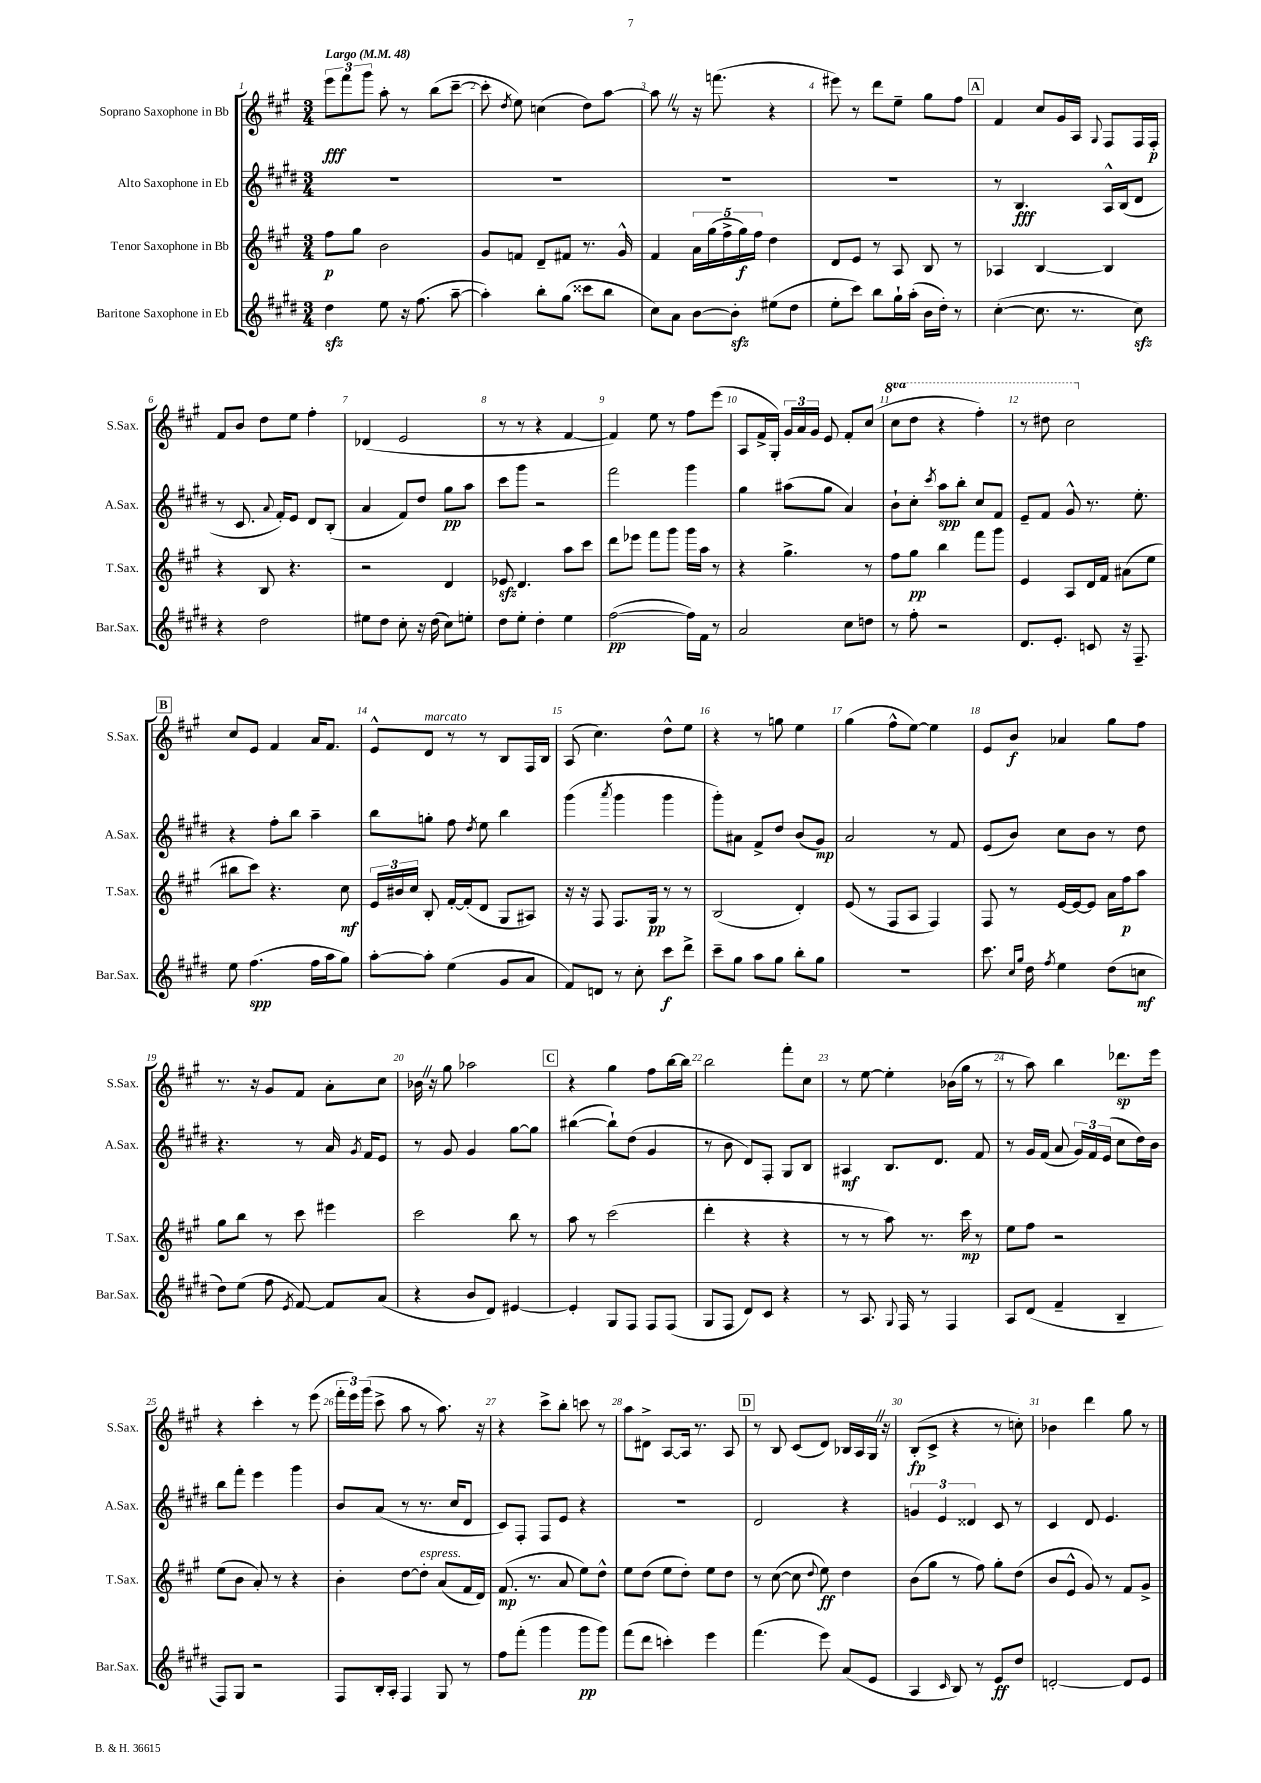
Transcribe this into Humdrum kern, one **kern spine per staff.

**kern	**kern	**kern	**kern
*staff4	*staff3	*staff2	*staff1
*clefG2	*clefG2	*clefG2	*clefG2
*k[f#c#g#d#]	*k[f#c#g#]	*k[f#c#g#d#]	*k[f#c#g#]
*M3/4	*M3/4	*M3/4	*M3/4
*MM48	*MM48	*MM48	*MM48
4dd#	8ff#	2.r	12eee
.	.	.	12fff#
.	8gg#	.	.
.	.	.	12ggg#
8ee	2b	.	8aa'
16r	.	.	8r
(8.ff#	.	.	.
.	.	.	(8bb
[8aa~	.	.	[8ccc#~
=	=	=	=
4aa'])	8g#	2.r	8ccc#']
.	.	.	8qdd
.	8f	.	8ee)
8bb'	8d~	.	(4cc
(8gg#	8f#	.	.
8ccc##	8.r	.	8dd)
8bb	.	.	[8aa
.	16g#^^	.	.
=	=	=	=
8cc#)	4f#	2.r	8aa]
8a	.	.	8r
[8b	20a	.	16r
.	(20gg#	.	.
.	.	.	(8.fff
.	20ff#^	.	.
8b']	.	.	.
.	20gg#)	.	.
.	20ff#	.	.
(8ee#	4dd	.	4r
8dd#	.	.	.
=	=	=	=
8ee'	8d	2.r	8eee#)
8ccc#)	8e	.	8r
8bb	8r	.	8ddd
16gg#`	8A	.	8ee~
(16aa'	.	.	.
16b	8B	.	8gg#
16dd#')	.	.	.
8r	8r	.	8ff#
=	=	=	=
([4cc#'	4A-	8r	4f#
.	.	4.B	.
8.cc#]	[4B	.	8cc#
.	.	.	16g#
8.r	.	.	16A
.	.	.	8qqG#
.	4B]	16A^^	8F#
.	.	(16B	.
8cc#)	.	8d#	16F#
.	.	.	16F#'
=	=	=	=
4r	4r	8r	8f#
.	.	8.c#	8b
2dd#	8B	.	8dd
.	.	8qqa	.
.	.	16f#')	.
.	4.r	8e	8ee
.	.	8d#	4ff#'
.	.	(8B'	.
=	=	=	=
8ee#	2r	4a	(4d-
8dd#	.	.	.
8cc#'	.	8f#)	2e
16r	.	8dd#	.
(16dd#	.	.	.
8cc#)	4d	8gg#	.
8ee'	.	8aa	.
=	=	=	=
8dd#	8e-	8ccc#	8r
8ee'	4.d	8ggg#	8r
4dd#'	.	2r	4r
4ee	8aa	.	[4f#
.	8ccc#	.	.
=	=	=	=
([2ff#	8ddd	2fff#	4f#])
.	8eee-	.	.
.	8fff#	.	8ee
.	8ggg#	.	8r
16ff#])	16ggg#	4ggg#	8ff#
16f#	16aa	.	.
8r	8r	.	(8eee
=	=	=	=
2a	4r	4gg#	8A
.	.	.	16f#^
.	.	.	16G#')
.	4.gg#^	(8aa#	24g#
.	.	.	24a
.	.	.	24g#
.	.	8gg#	8e
8cc#	.	4a)	8f#'
8dd	8r	.	(8cc#
=	=	=	=
8r	8ff#	8b`	8ccc#
8ff#'	8gg#	8cc#'	8ddd
.	.	8qccc#	.
2r	4bb	8aa	4r
.	.	8bb'	.
.	8fff#	8cc#	4fff#')
.	8ggg#	8f#	.
=	=	=	=
8.d#	4e	8e~	8r
.	.	8f#	8ddd#
8.e'	.	.	.
.	8A	8g#^^	2ccc#
8c	16d	8.r	.
.	16f#	.	.
16r	(8a#	.	.
8.F#~	.	8.ee'	.
.	8ee	.	.
=	=	=	=
8ee	8bb#	4r	8cc#
(4.ff#	8ccc#)	.	8e
.	4.r	8ff#'	4f#
.	.	8bb	.
16ff#	.	4aa~	16a
16aa	.	.	8.f#
8gg#)	8cc#	.	.
=	=	=	=
[8aa'	24e	8bb	8e^^
.	24b#	.	.
.	24cc#	.	.
8aa']	8B'	8gg'	8d
(4ee	[16f#'	8ff#	8r
.	(16f#']	.	.
.	.	8qdd#	.
.	8d	8ee	8r
8g#	8G#	4bb	8B
8a	8A#)	.	16F#
.	.	.	16B
=	=	=	=
8f#)	16r	(4ggg#	(8A
.	16r	.	.
8d	8F#	.	4.cc#)
.	.	8qaaa	.
8r	8.F#	4ggg#	.
8cc#'	.	.	.
.	16G#	.	.
8ccc#	8r	4ggg#	8dd^^
8ddd#^	8r	.	8ee
=	=	=	=
8ccc#~	(2B	8ggg#')	4r
8gg#	.	8a#	.
8aa	.	8f#^	8r
8gg#	.	8dd#	8gg
8bb'	4d')	(8b	4ee
8gg#	.	8g#)	.
=	=	=	=
2.r	(8e	2a	(4gg#
.	8r	.	.
.	8F#	.	8ff#^^
.	8A	.	[8ee)
.	4F#)	8r	4ee]
.	.	8f#	.
=	=	=	=
8.ccc#	8F#	(8e	8e
.	8r	8b)	8b
16qqcc#	.	.	.
16qqgg#	.	.	.
16dd#	.	.	.
8qff#	.	.	.
4ee	[16e	8cc#	4a-
.	16e_	.	.
.	8e]	8b	.
(8dd#	16a	8r	8gg#
.	16ff#	.	.
8cc	8aa	8dd#	8ff#
=	=	=	=
8dd#)	8gg#	4.r	8.r
(8ee	8bb	.	.
.	.	.	16r
8ff#	8r	.	8g#
8qe	.	.	.
[8f#)	8ccc#	8r	8f#
8f#]	4eee#	16a	8a'
.	.	8qg#	.
.	.	16f#	.
(8a	.	8e	8cc#
=	=	=	=
4r	2ccc#	8r	16b-
.	.	.	16r
.	.	8g#	8gg#
8b	.	4g#	2aa-
8d#)	.	.	.
[4e#	8bb	[8gg#	.
.	8r	8gg#]	.
=	=	=	=
4e#']	8aa	([4bb#	4r
.	8r	.	.
8G#	(2ccc#	8bb#`])	4gg#
8F#	.	(8dd#	.
8F#	.	4g#	8ff#
(8F#	.	.	[16bb
.	.	.	16bb]
=	=	=	=
8G#	4ddd'	8r	2bb
8F#	.	8b	.
8d#)	4r	8d#)	.
8c#	.	8F#'	.
4r	4r	8G#	8fff#'
.	.	8B	8cc#
=	=	=	=
8r	8r	4A#	8r
8.A	8r	.	[8ee
.	8aa)	8.B	4ee']
8qqG#	.	.	.
16F#	.	.	.
8r	8.r	.	.
.	.	8.d#	.
4F#	.	.	(16b-
.	16ccc#	.	16gg#
.	8r	8f#	8r
=	=	=	=
8A	8ee	8r	8r
(8d#	8ff#	16g#	8aa)
.	.	(16f#	.
4f#~	2r	8a	4bb
.	.	24g#)	.
.	.	24f#	.
.	.	(24e	.
4B~	.	8cc#	8.ddd-
.	.	16dd#)	.
.	.	16b	16eee
=	=	=	=
8F#)	(8ee	8bb	4r
8G#	8b	8fff#'	.
2r	8a')	4eee	4ccc#'
.	8r	.	.
.	4r	4ggg#	8r
.	.	.	(8eee
=	=	=	=
8F#	4b'	8b	24fff#'
.	.	.	24eee)
.	.	.	(24ggg#
16B'	.	(8a	8ccc#^
16A'	.	.	.
4F#	[8dd	8r	8aa
.	8dd']	8.r	8r
8G#	(8a	.	8.aa)
.	.	16cc#	.
8r	16f#	8d#	.
.	16d)	.	16r
=	=	=	=
8ff#	(8.f#	8c#)	4r
(8fff#'	.	8F#'	.
.	8.r	.	.
4ggg#	.	8F#	8ccc#^
.	8a	8e	8bb'
8ggg#	8ee)	4r	8ccc
8ggg#)	8dd^^	.	8r
=	=	=	=
(8fff#	8ee	2.r	8aa
8ddd#	(8dd	.	8d#^
4ccc')	8ee	.	[8A
.	8dd')	.	16A]
.	.	.	8.r
4eee	8ee	.	.
.	8dd	.	8A
=	=	=	=
(4.fff#	8r	2d#	8r
.	([8cc#	.	8B
.	8cc#]	.	(8c#
.	8qqdd	.	.
8eee)	8ee)	.	8d)
(8a	4dd	4r	16B-
.	.	.	16A
8e	.	.	16G#
.	.	.	16r
=	=	=	=
4A	(8b	6g	(8B'
.	8gg#	.	8c#^
.	.	6e	.
16qqc#	.	.	.
8B)	8r	.	4r
.	.	6d##	.
8r	8ff#)	.	.
8e	8gg#'	8c#	8r
8dd#	(8dd	8r	8cc')
=	=	=	=
[2d'	8b	4c#	4b-
.	8e^^	.	.
.	8g#)	8d#	4ddd
.	8r	4.e	.
8d]	8f#	.	8gg#
8e	8g#^	.	8r
==	==	==	==
*-	*-	*-	*-
